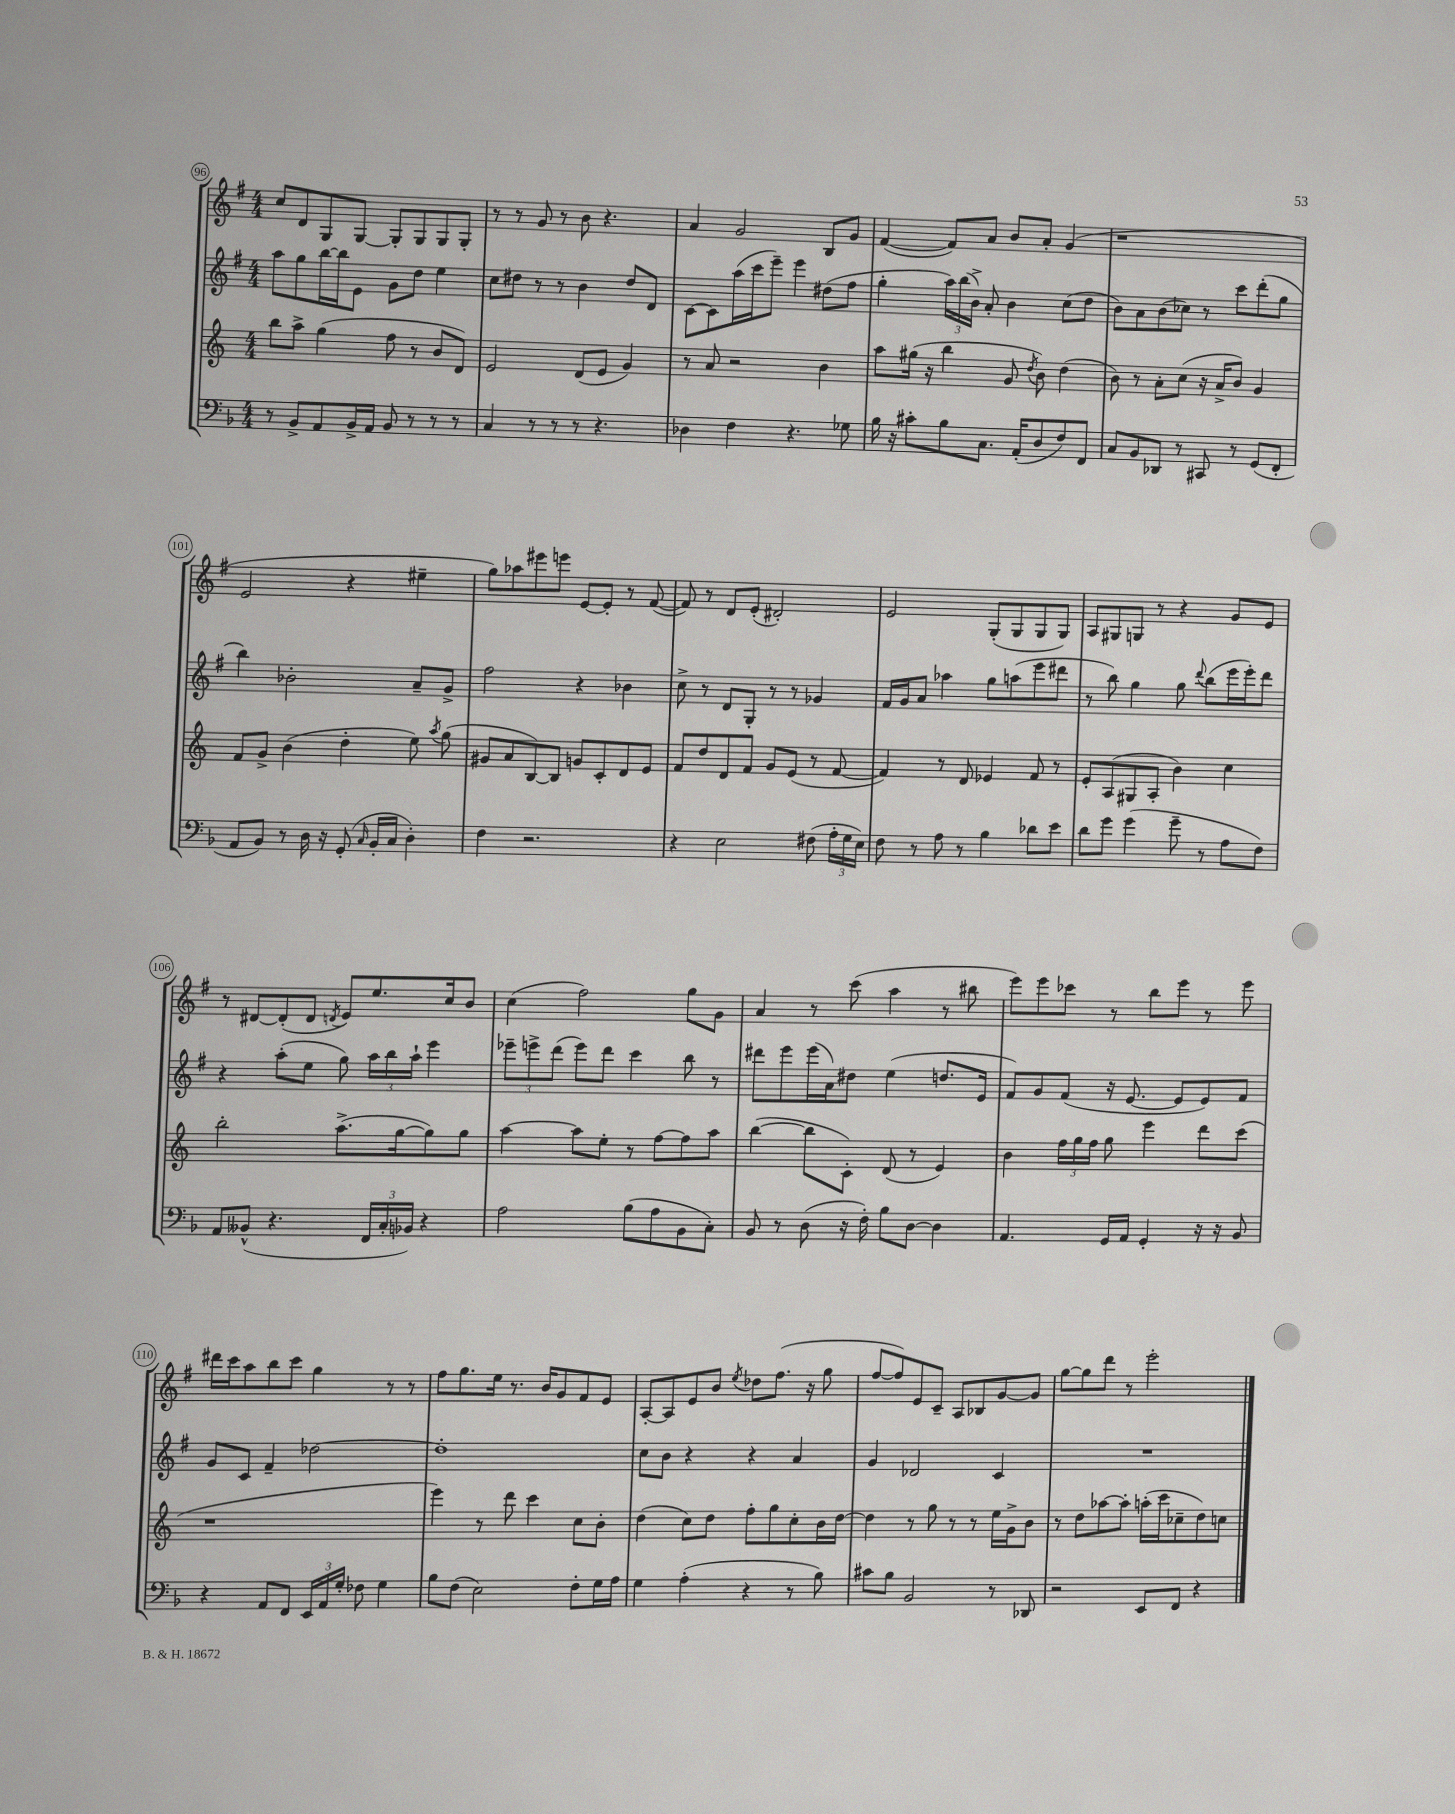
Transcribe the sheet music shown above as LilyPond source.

<<
\new StaffGroup <<
\new Staff = "s0" {
    \clef treble \key g \major \numericTimeSignature \time 4/4
    \autoBeamOff c''8[ d'8 g8 g8]~ g8[-. g8 g8 g8]-. |
    r8 r8 g'8 r8 b'8 r4. |
    a'4 g'2 b8[ g'8] |
    fis'4~( fis'8[) a'8] b'8[ a'8]-. g'4( |
    r1 |
    e'2 r4 eis''4-- |
    g''8[) aes''8 eis'''8 e'''8] e'8[~ e'8]-. r8 fis'8~( |
    fis'8) r8 d'8[ e'8]-.( dis'2-.) |
    e'2 g8[-.( g8 g8 g8]) |
    a8[ gis8 g8] r8 r4 g'8[ e'8] |
    r8 dis'8[~ dis'8-.( dis'8] \acciaccatura { d'8 } e'8[) e''8. c''16 b'8] |
    c''4( fis''2) g''8[ g'8] |
    a'4 r8 c'''8( a''4 r8 bis''8 |
    e'''8[) e'''8 ces'''8] r8 b''8[ e'''8] r8 e'''8 |
    dis'''16[ c'''16 a''8 b''8 c'''8] g''4 r8 r8 |
    fis''8[ g''8. e''16] r8. b'16[ g'8 fis'8 e'8] |
    a8[~-. a8 e'8 b'8] \acciaccatura { e''8 } des''8[ fis''8.]( r16 g''8 |
    fis''8[~ fis''8) e'8 c'8]-- a8[ bes8 g'8~ g'8] |
    g''8[~ g''8 d'''8] r8 e'''2-. \bar "|." |
}
\new Staff = "s1" {
    \clef treble \key g \major \numericTimeSignature \time 4/4
    \autoBeamOff a''8[ g''8 b''16~ b''16 e'8] g'8[ d''8] e''4 |
    c''8[ dis''8] r8 r8 b'4 dis''8[ d'8] |
    c'8[~ c'8 a''16( c'''16 e'''8]--) e'''4 dis''8[( fis''8] |
    g''4-. \tuplet 3/2 { a''16[) b''16( b'16]->) } a'8-. b'4 c''8[( d''8] |
    b'8[) a'8 b'8( ces''8]) r8 c'''8[ d'''8-.( g''8] |
    b''4) bes'2-. a'8[-- g'8]-> |
    fis''2 r4 bes'4 |
    c''8-> r8 d'8[ g8]-. r8 r8 ges'4 |
    fis'16[ g'16 a'8] aes''4 g''8[ a''8( e'''8 dis'''8] |
    r8 b''8) g''4 g''8 \appoggiatura { d'''8 } b''8[( e'''16 e'''16-.) d'''8] |
    r4 a''8[-.( e''8] g''8) \tuplet 3/2 { a''16[ b''16 a''16]-! } e'''4 |
    \tuplet 3/2 { ees'''8[-- e'''8-> d'''8]( } e'''8[) d'''8] c'''4 b''8 r8 |
    dis'''8[ e'''8 e'''16( a'16) dis''8] e''4( d''8.[ e'16] |
    fis'8[) g'8 fis'8]( r16 e'8.~ e'8[ e'8) fis'8] |
    g'8[ c'8] fis'4-- des''2~ |
    des''1-. |
    c''8[ b'8] r4 r4 a'4 |
    g'4 des'2 c'4 |
    R1 \bar "|." |
}
\new Staff = "s2" {
    \clef treble \key c \major \numericTimeSignature \time 4/4
    \autoBeamOff b''8[ a''8]-> g''4( f''8 r8 b'8[ d'8]) |
    e'2 d'8[( e'8] g'4) |
    r8 a'8 r2 b'4 |
    a''8[ gis''16]( r16 b''4 g'8 \acciaccatura { d''8 } b'8) d''4( |
    b'8) r8 a'8[-. c''8]( r16 a'16[-> b'8]) g'4 |
    f'8[ g'8]-> b'4( d''4-. e''8) \acciaccatura { a''8 } g''8( |
    gis'8[ a'8 b8~) b8] g'8[ c'8-. d'8 e'8] |
    f'8[ d''8 d'8 f'8] g'8[ e'8]( r8 f'8~ |
    f'4) r8 d'8 ees'4 f'8 r8 |
    e'8[-. a8( gis8 a8]-. b'4) c''4 |
    b''2-. a''8.[->( g''16~ g''8) g''8] |
    a''4~ a''8[ e''8]-. r8 f''8[~ f''8 a''8] |
    b''4~( b''8[ c'8]-.) d'8( r8 e'4) |
    b'4 \tuplet 3/2 { f''16[ g''16 f''16] } g''8 e'''4 d'''8[ c'''8]( |
    r1 |
    e'''4) r8 d'''8 c'''4 c''8[ b'8]-. |
    d''4( c''8[) d''8] f''8[-. g''8 c''8-. b'16 d''16]~ |
    d''4 r8 g''8 r8 r8 e''16[ g'16-> b'8] |
    r8 d''8[ aes''8~ aes''8]-. a''16[-.( c'''16 ces''8-- d''8) c''8] \bar "|." |
}
\new Staff = "s3" {
    \clef bass \key f \major \numericTimeSignature \time 4/4
    \autoBeamOff r8 bes,8[-> a,8 bes,16-> a,16] bes,8 r8 r8 r8 |
    c4 r8 r8 r8 r4. |
    des4 f4 r4. ges8 |
    bes16 r16 cis'8[-. bes8 c8.] a,16[-.( d8 f8) f,8] |
    c8[ bes,8 des,8] r8 cis,8 r8 g,8[( f,8]-. |
    a,8[ bes,8]) r8 d16 r16 g,8-.( \grace { c16 } bes,16[-. c16] d4-.) |
    f4 r2. |
    r4 e2 fis8( \tuplet 3/2 { a16[-. g16 e16]) } |
    f8 r8 a8 r8 bes4 des'8[ e'8] |
    d'8[ g'8] g'4( g'8-- r8 a8[ f8]) |
    a,8[ beses,8]-^( r4. \tuplet 3/2 { f,16[ c16-. bes,16]) } r4 |
    a2 bes8[( a8 bes,8 c8]-.) |
    bes,8 r8 d8( r16 f16-.) bes8[ d8]~ d4 |
    a,4. g,16[ a,16] g,4-. r16 r16 bes,8 |
    r4 a,8[ f,8] \tuplet 3/2 { e,16[ a,16 g16]-. } fes8 g4 |
    bes8[ f8]( e2) f8[-. g16 a16] |
    g4 a4-.( r4 r8 bes8) |
    cis'8[ bes8] bes,2 r8 des,8 |
    r2 e,8[ f,8] r4 \bar "|." |
}
>>
>>
\layout { \context { \Score currentBarNumber = #96 \override BarNumber.stencil = #(make-stencil-circler 0.1 0.3 ly:text-interface::print) } }
